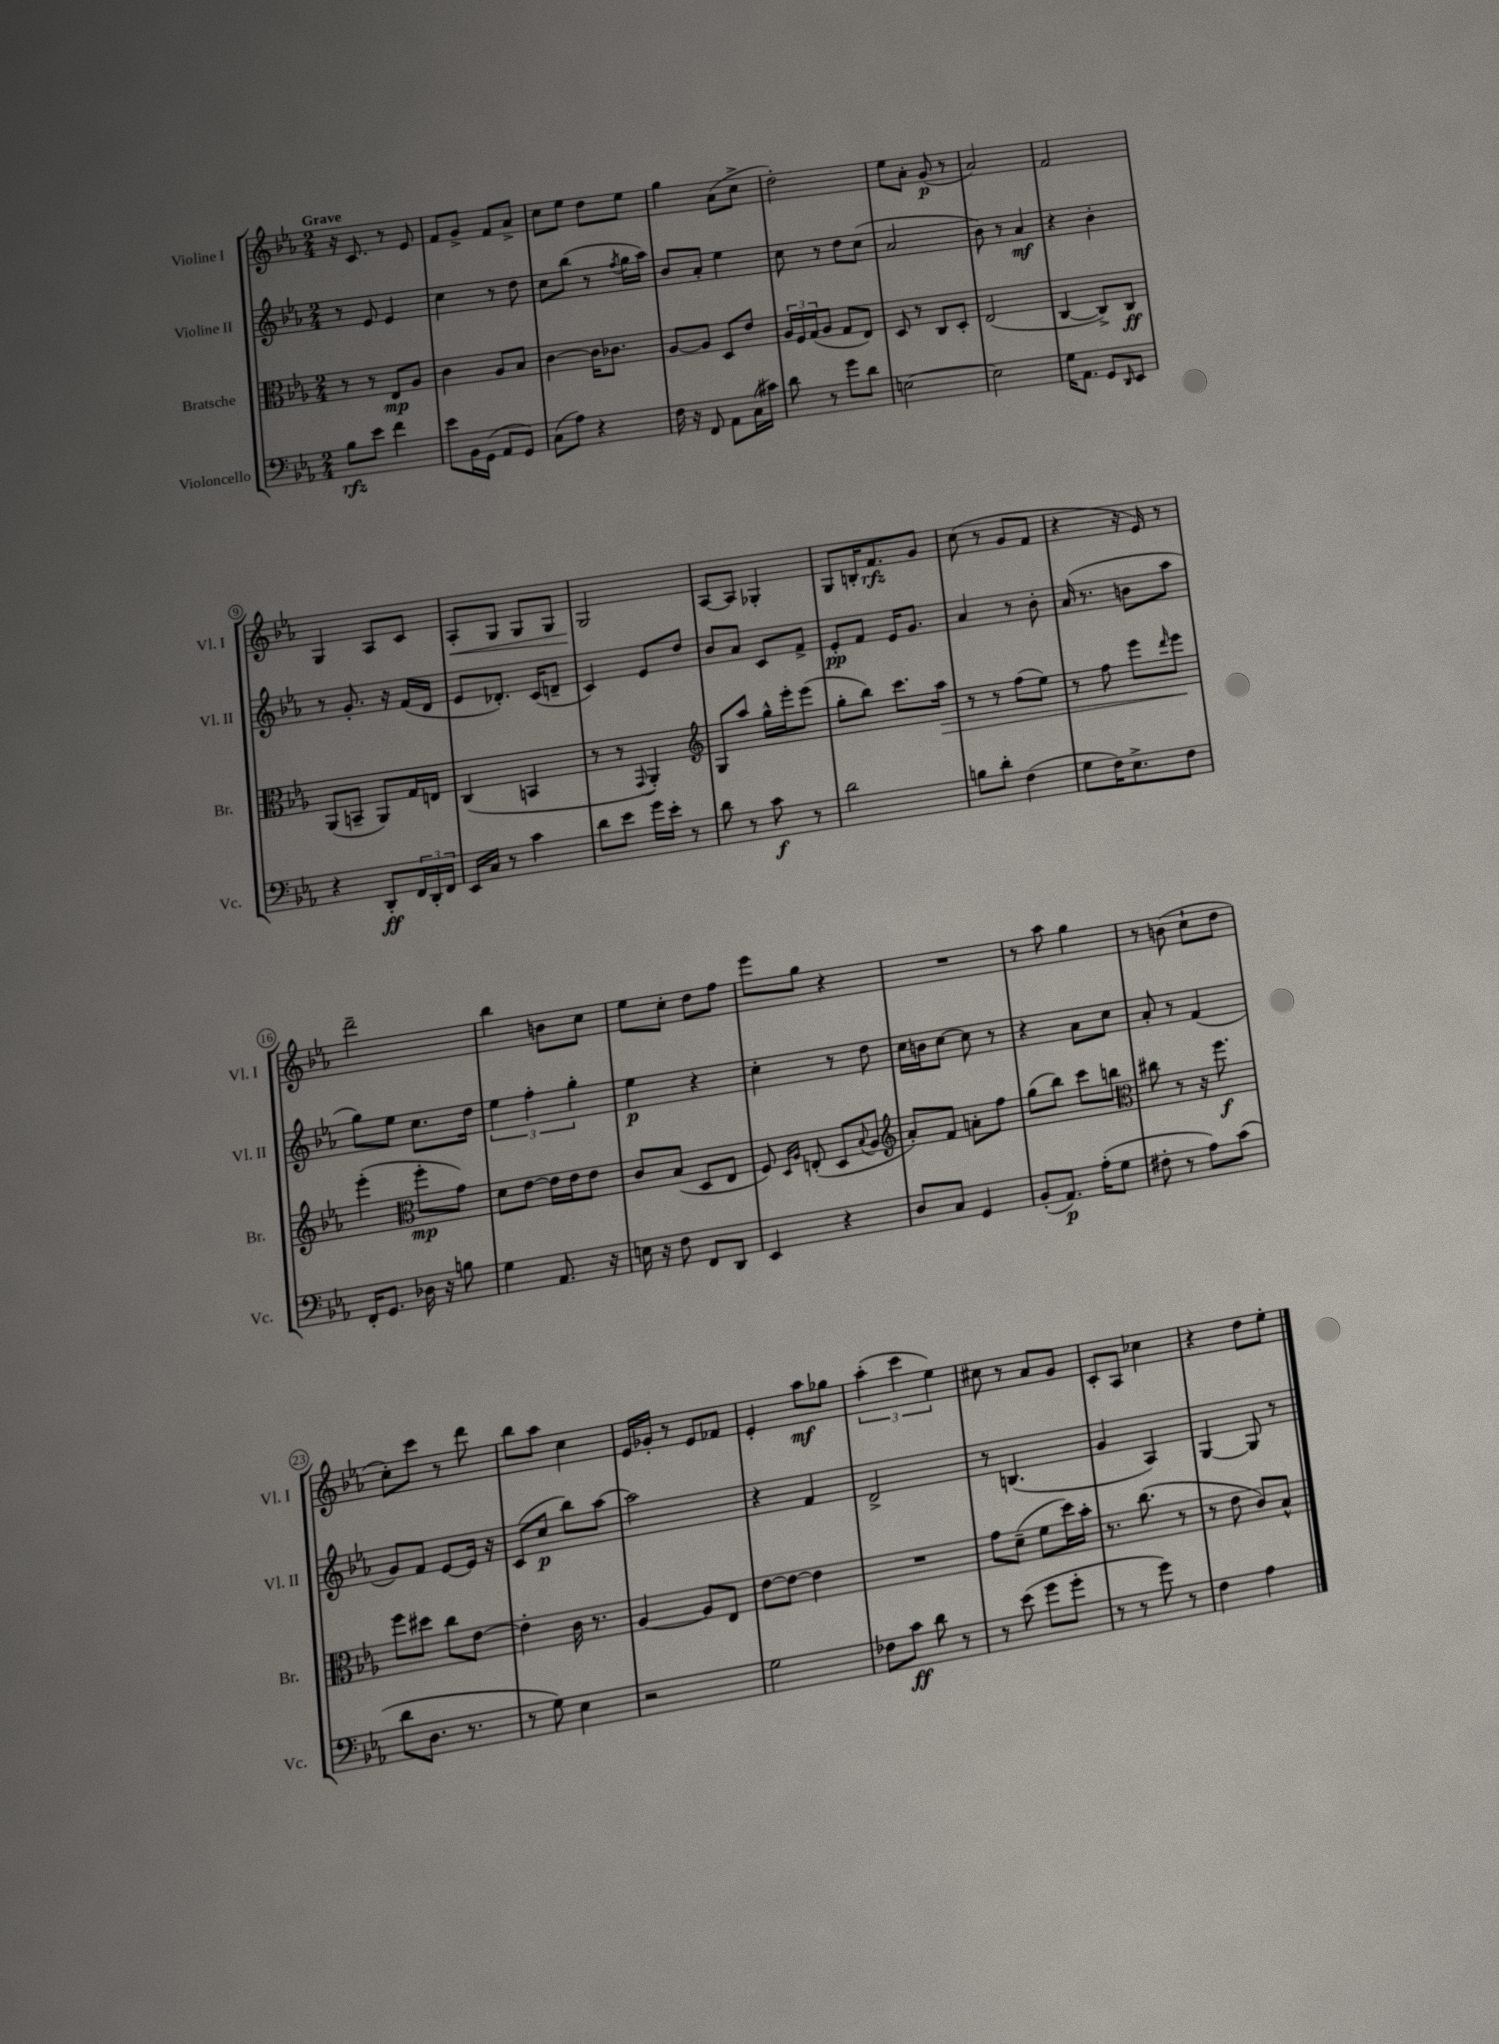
<<
\new StaffGroup <<
\new Staff = "s0" \with { instrumentName = "Violine I" shortInstrumentName = "Vl. I" } {
    \clef treble \key ees \major \numericTimeSignature \time 2/4 \tempo "Grave"
    r16 c'8. r8 ees'8 |
    f'8 g'8-> f'8 aes'8-> |
    c''8 ees''8 d''8 ees''8 |
    g''4 aes'8( c''8-> |
    d''2-.) |
    ees''8 aes'8-. g'8\p( r8 |
    aes'2) |
    f'2 |
    g4 aes8 c'8 |
    aes8-.\< g8 g8 g8 |
    g2\! |
    aes8~ aes8 ges4-. |
    g8 b16-. f'8.\rfz g'8 |
    c''8( r8 g'8 f'8 |
    r4 r16 ees'16) r8 |
    d'''2-- |
    bes''4 b'8 c''8 |
    ees''8 c''8-. d''8 f''8 |
    ees'''8 g''8 r4 |
    R2 |
    r8 aes''8 g''4 |
    r8 b'8( c''8-! d''8 |
    c''8-.) c'''8 r8 d'''8 |
    bes''8 aes''8 c''4 |
    ees'16 ges'16-. r8 ees'8 fes'8 |
    ees'4-. aes''8\mf ges''8 |
    \tuplet 3/2 { aes''4-.( c'''4 ees''4) } |
    cis''8 r8 aes'8 g'8 |
    c'8-. aes8 ces''4 |
    r4 d''8 ees''8-. \bar "|." |
}
\new Staff = "s1" \with { instrumentName = "Violine II" shortInstrumentName = "Vl. II" } {
    \clef treble \key ees \major \numericTimeSignature \time 2/4
    r8 ees'8 ees'4 |
    c''4 r8 d''8 |
    c''8 bes''8( r8 \acciaccatura { f''8 } g''16 aes''16) |
    bes'8 aes'8-. ees''4 |
    c''8 r8 d''8 c''8( |
    aes'2 |
    bes'8) r8 aes'4\mf |
    r4 bes'4-. |
    r8 g'8.-. r16 f'16( d'16 |
    ees'8 des'8.-.) c'16( d'8-- |
    c'4) ees'8 d''8 |
    bes'8 aes'8 c'8 f'8-> |
    ees'8-.\pp f'8 ees'16 g'8. |
    aes'4 r8 bes'8-. |
    aes'16( r8. b'8 aes''8 |
    g''8) ees''8 c''8. d''16 |
    \tuplet 3/2 { ees''4 f''4-. g''4-. } |
    ees''4\p r4 |
    c''4-. r8 d''8 |
    c''16 b'16 c''8~ c''8 r8 |
    r4 aes'8 c''8 |
    aes'8-. r8 f'4( |
    g'8) f'8 ees'8~ ees'16 r16 |
    c'8( c''8\p bes''8) aes''8~ |
    aes''2 |
    r4 f'4 |
    d'2-> |
    r8 b4.( |
    g'4 aes4) |
    g4~ g8 r8 \bar "|." |
}
\new Staff = "s2" \with { instrumentName = "Bratsche" shortInstrumentName = "Br." } {
    \clef alto \key ees \major \numericTimeSignature \time 2/4
    r8 r8 ees8\mp aes8 |
    c'4 aes8 bes8 |
    c'4~ c'16 ces'8. |
    aes8~ aes8 d8 ees'8 |
    \tuplet 3/2 { aes16 f16 g16( } aes8 g8 ees8) |
    d8 r8 c8 d8-. |
    ees2( |
    c4~ c8->) c8\ff |
    aes,8( b,8-- aes,8) g16 e16 |
    c4( b,4 |
    r8 r8 \appoggiatura { g,8 } aes,4-.) |
    \clef treble g8 aes''8 g''16-^ ees'''16-. ees'''8( |
    g''8-. bes''8) c'''8. aes''16\> |
    r8 r8 f''8( ees''8) |
    r8 f''8 ees'''8 \grace { d'''16 } ees'''8\! |
    ees'''4-.( \clef alto f''8-.\mp g'8) |
    d'8 ees'8~ ees'16 ees'16 ees'8 |
    c'8 bes8( d8 ees8 |
    f8) \grace { d16 aes16 } e8-.( d8 \appoggiatura { bes8 } aes8 |
    \clef treble aes'8-.) f'8 a'8-. f''8 |
    g''8( bes''8) c'''8 b''8 |
    \clef alto cis''8 r8 r16 f''8.\f |
    f''8 dis''8 c''8 ees'8~ |
    ees'4-. c'16 r8. |
    aes4~ aes8 ees8 |
    ees'8~ ees'8~ ees'4 |
    R2 |
    g'8 d'8--( f'8 d''16) bes'16-. |
    r8. c''8.( r8 |
    r8 ees'8 c'8) bes8-^ \bar "|." |
}
\new Staff = "s3" \with { instrumentName = "Violoncello" shortInstrumentName = "Vc." } {
    \clef bass \key ees \major \numericTimeSignature \time 2/4
    bes8\rfz ees'8 f'4 |
    ees'8 bes,16 g,16( aes,8 g,8) |
    c8( aes8) r4 |
    f16 r16 f,8 aes,8 c16( cis'16) |
    d'8 r8 g'8 d'8 |
    e2~ |
    e2 |
    g16 aes,8. g,8 \grace { d,16 } ees,8 |
    r4 d,8-.\ff \tuplet 3/2 { f,16 d,16-. f,16 } |
    ees,16 c16 r8 c'4 |
    d'8 ees'8 g'16 ees'16-. r8 |
    d'8 r8 c'8\f r8 |
    d'2 |
    b8 d'8-. f4( |
    g8 f16) ees8.-> f8 |
    f,16-. g,8. des16 r16 b8 |
    g4 aes,8. r16 |
    e16 r16 f8 f,8 d,8 |
    ees,4 r4 |
    d8 c8 g,4 |
    bes,8-.( aes,8.\p) aes16-.( g8 |
    fis8-. r8 aes8) c'8( |
    d'8 d8. r8. |
    r8 g8) ees4 |
    r2 |
    g2 |
    fes8 c'8\ff d'8 r8 |
    r8 ees'8( g'8 g'8-. |
    r8 r8 g'8) r8 |
    f4 aes4 \bar "|." |
}
>>
>>
\layout { \context { \Score \override BarNumber.stencil = #(make-stencil-circler 0.1 0.3 ly:text-interface::print) } }
